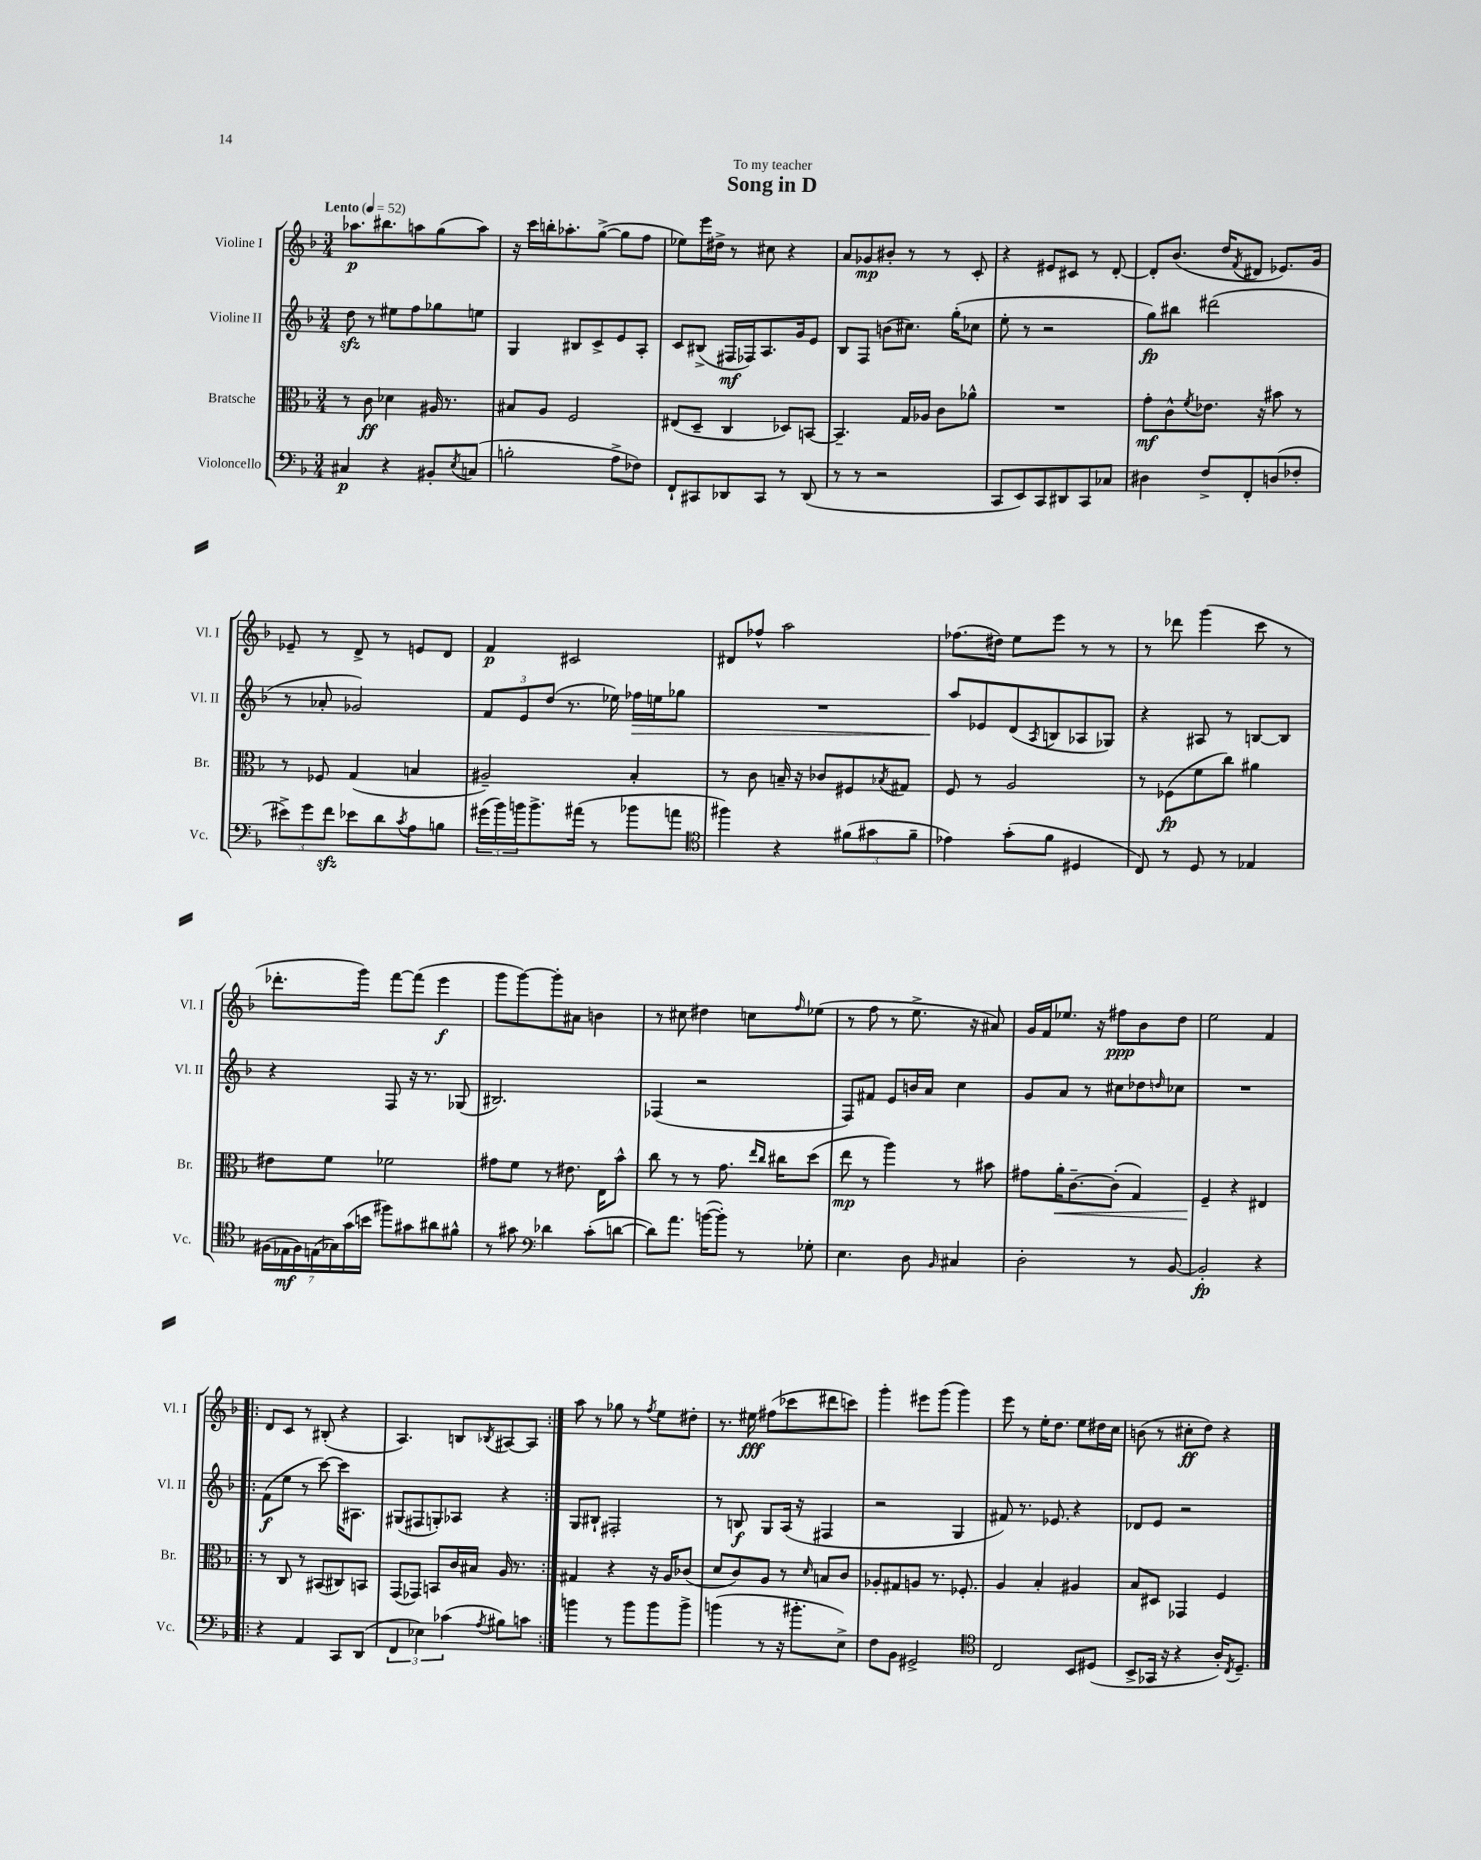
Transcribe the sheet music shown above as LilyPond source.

\header { title = "Song in D" dedication = "To my teacher" }
<<
\new StaffGroup <<
\new Staff = "s0" \with { instrumentName = "Violine I" shortInstrumentName = "Vl. I" } {
    \clef treble \key f \major \numericTimeSignature \time 3/4 \tempo "Lento" 4 = 52
    aes''8.\p bis''8. a''8 g''8( a''8) |
    r16 c'''16 b''16-. aes''8.-. g''8~->( g''8 f''8 |
    ees''8) e'''16 dis''16-> r8 cis''8 r4 |
    a'8 ges'8\mp bis'8-. r8 r8 c'8-. |
    r4 eis'8 cis'8 r8 d'8~-. |
    d'8-. bes'8.( d''16 \acciaccatura { f'8 } dis'8 ees'8.) g'16 |
    ees'8-- r8 d'8-> r8 e'8 d'8 |
    f'4\p cis'2 |
    dis'8 fes''8-^ a''2 |
    fes''8.( dis''16) e''8 e'''8 r8 r8 |
    r8 des'''8 g'''4( c'''8 r8 |
    des'''8.-. g'''16) f'''8~ f'''8( e'''4\f |
    g'''8 g'''8~) g'''8-. ais'8 b'4 |
    r8 cis''8 dis''4 c''8 \grace { f''16 } ees''8( |
    r8 f''8 r8 e''8.-> r16 ais'8) |
    g'16 f'16 ees''8. r16 fis''8\ppp bes'8 d''8 |
    e''2 f'4 |
    \repeat volta 2 { d'8 c'8 r8 bis8-.( r4 |
    a4.) b8 \acciaccatura { bes8 } ais8~ ais8 | }
    a''8 r8 ges''8 r8 \acciaccatura { f''8 } e''8 dis''8-. |
    r8. eis''16\fff fis''8( ces'''8 dis'''8 c'''8) |
    g'''4-. eis'''8 g'''8( g'''4) |
    e'''8 r8 e''16-. d''8. e''8 dis''16 c''16 |
    b'8( r8 cis''8-.\ff d''8) r4 \bar "|." |
}
\new Staff = "s1" \with { instrumentName = "Violine II" shortInstrumentName = "Vl. II" } {
    \clef treble \key f \major \numericTimeSignature \time 3/4
    d''8\sfz r8 eis''8 f''8 ges''8 e''8 |
    g4 bis8 c'8-> e'8 a8-. |
    c'8 bis8->( fis16\mf fes16) a8. g'16 e'8 |
    bes8 f8 b'8( cis''8.) g''16-.( ces''8 |
    e''8-. r8 r2 |
    g''8\fp) bis''8 dis'''2( |
    r8 aes'8-. ges'2) |
    \tuplet 3/2 { f'8 e'8 d''8( } r8. ees''16) fes''16\> e''16 ges''8 |
    R2. |
    a''8\! ees'8 d'8( \acciaccatura { a8 } b8 aes8 ges8) |
    r4 ais8 r8 b8~ b8 |
    r4 f8 r16 r8. ges8( |
    bis2.) |
    fes4( r2 |
    f8) fis'8 e'8 b'16 a'16 c''4 |
    g'8 a'8 r8 cis''8 des''8 \grace { d''16 } ces''8 |
    R2. |
    \repeat volta 2 { f'8\f( e''8 r8 c'''8~) c'''16 ais8. |
    gis8( fis8 g8-.) aes8 r4 | }
    g8 bis8-! fis2-. |
    r8 b8\f g8 a16( r16 fis4 |
    r2 g4 |
    fis'8) r8. ees'8. r4 |
    des'8 e'8 r2 \bar "|." |
}
\new Staff = "s2" \with { instrumentName = "Bratsche" shortInstrumentName = "Br." } {
    \clef alto \key f \major \numericTimeSignature \time 3/4
    r8 c'8\ff des'4 ais16 r8. |
    bis8 a8 f2 |
    eis8( d8-- c4 des8) b,8~ |
    b,4.-- g16 aes16 c'8 aes'8-^ |
    R2. |
    g'8-.\mf c'8-^ \acciaccatura { f'8 } ees'8. r16 bis'8 r8 |
    r8 fes8 g4( b4 |
    ais2--) bes4-. |
    r8 c'8 b16-- r16 ces'8 fis8 \acciaccatura { bes8 } gis8 |
    f8 r8 a2 |
    r8 fes8\fp( f'8 c''8) ais'4 |
    eis'8 f'8 fes'2 |
    gis'8 f'8 r8 eis'8. e16 bes'8-^ |
    c''8 r8 r8 g'8. \grace { e''16 c''16 } cis''16 d''8( |
    e''8\mp r8 a''4) r8 bis'8 |
    gis'8 a'16-.\< c'8.~-- c'8-.( g4) |
    f4--\! r4 eis4 |
    \repeat volta 2 { r8 c8 r8 bis,8( cis8) b,8 |
    g,8( ges,8) b,8 c'16 bis16 a16 r8. | }
    gis4 r4 r16 a16 ces'8( |
    d'8 c'8) a8 r8 \grace { d'16 } b8 c'8 |
    aes8-. gis8 a8 r8. fes8.-. |
    a4 bes4-. ais4 |
    bes8 dis8 ges,4 f4 \bar "|." |
}
\new Staff = "s3" \with { instrumentName = "Violoncello" shortInstrumentName = "Vc." } {
    \clef bass \key f \major \numericTimeSignature \time 3/4
    cis4\p r4 bis,8-. \acciaccatura { e8 } c8( |
    b2-. a8-> fes8) |
    f,8-! cis,8 des,8 cis,8 r8 des,8( |
    r8 r8 r2 |
    c,8 e,8) c,8 dis,8 c,8 ces8 |
    dis4 f8-> f,8-. d8( fes8-. |
    \tuplet 3/2 { eis'8->) g'8 f'8\sfz } ees'8 d'8 \acciaccatura { c'8 } a8 b8 |
    \tuplet 3/2 { gis'16( bes'16) b'16 } b'8.-> ais'16( r8 bes'8 a'8 |
    \clef tenor fis''4) r4 \tuplet 3/2 { fis'8( gis'8 fis'8-- } |
    ees'4) g'8-.( f'8 dis4 |
    c8) r8 d8 r8 ees4 |
    \tuplet 7/4 { fis16( ees16\mf fis16) e16( ges16) g'16( b'16 } fis''8) gis'8 ais'8 fis'8-^ |
    r8 gis'8 \clef bass des'4 c'8-.( d'8~ |
    d'8) a'8. b'16~( b'8-.) r8 ges8-. |
    e4. d8 \grace { bes,16 } cis4 |
    d2-. r8 bes,8~ |
    bes,2-.\fp r4 |
    \repeat volta 2 { r4 a,4 c,8 d,8( |
    \tuplet 3/2 { f,4 ees4) ces'4( } \acciaccatura { a8 } bis8) c'8 | }
    b'4 r8 b'8 b'8 b'8-> |
    b'4( r8 r16 bis'8.-. e8->) |
    f8 bes,8 gis,2-> |
    \clef tenor c2 bes,8 dis8( |
    bes,8-> ges,16 r16 r4 a16-.) \acciaccatura { c8 } d8.-- \bar "|." |
}
>>
>>
\layout { \context { \Score \remove "Bar_number_engraver" } }
